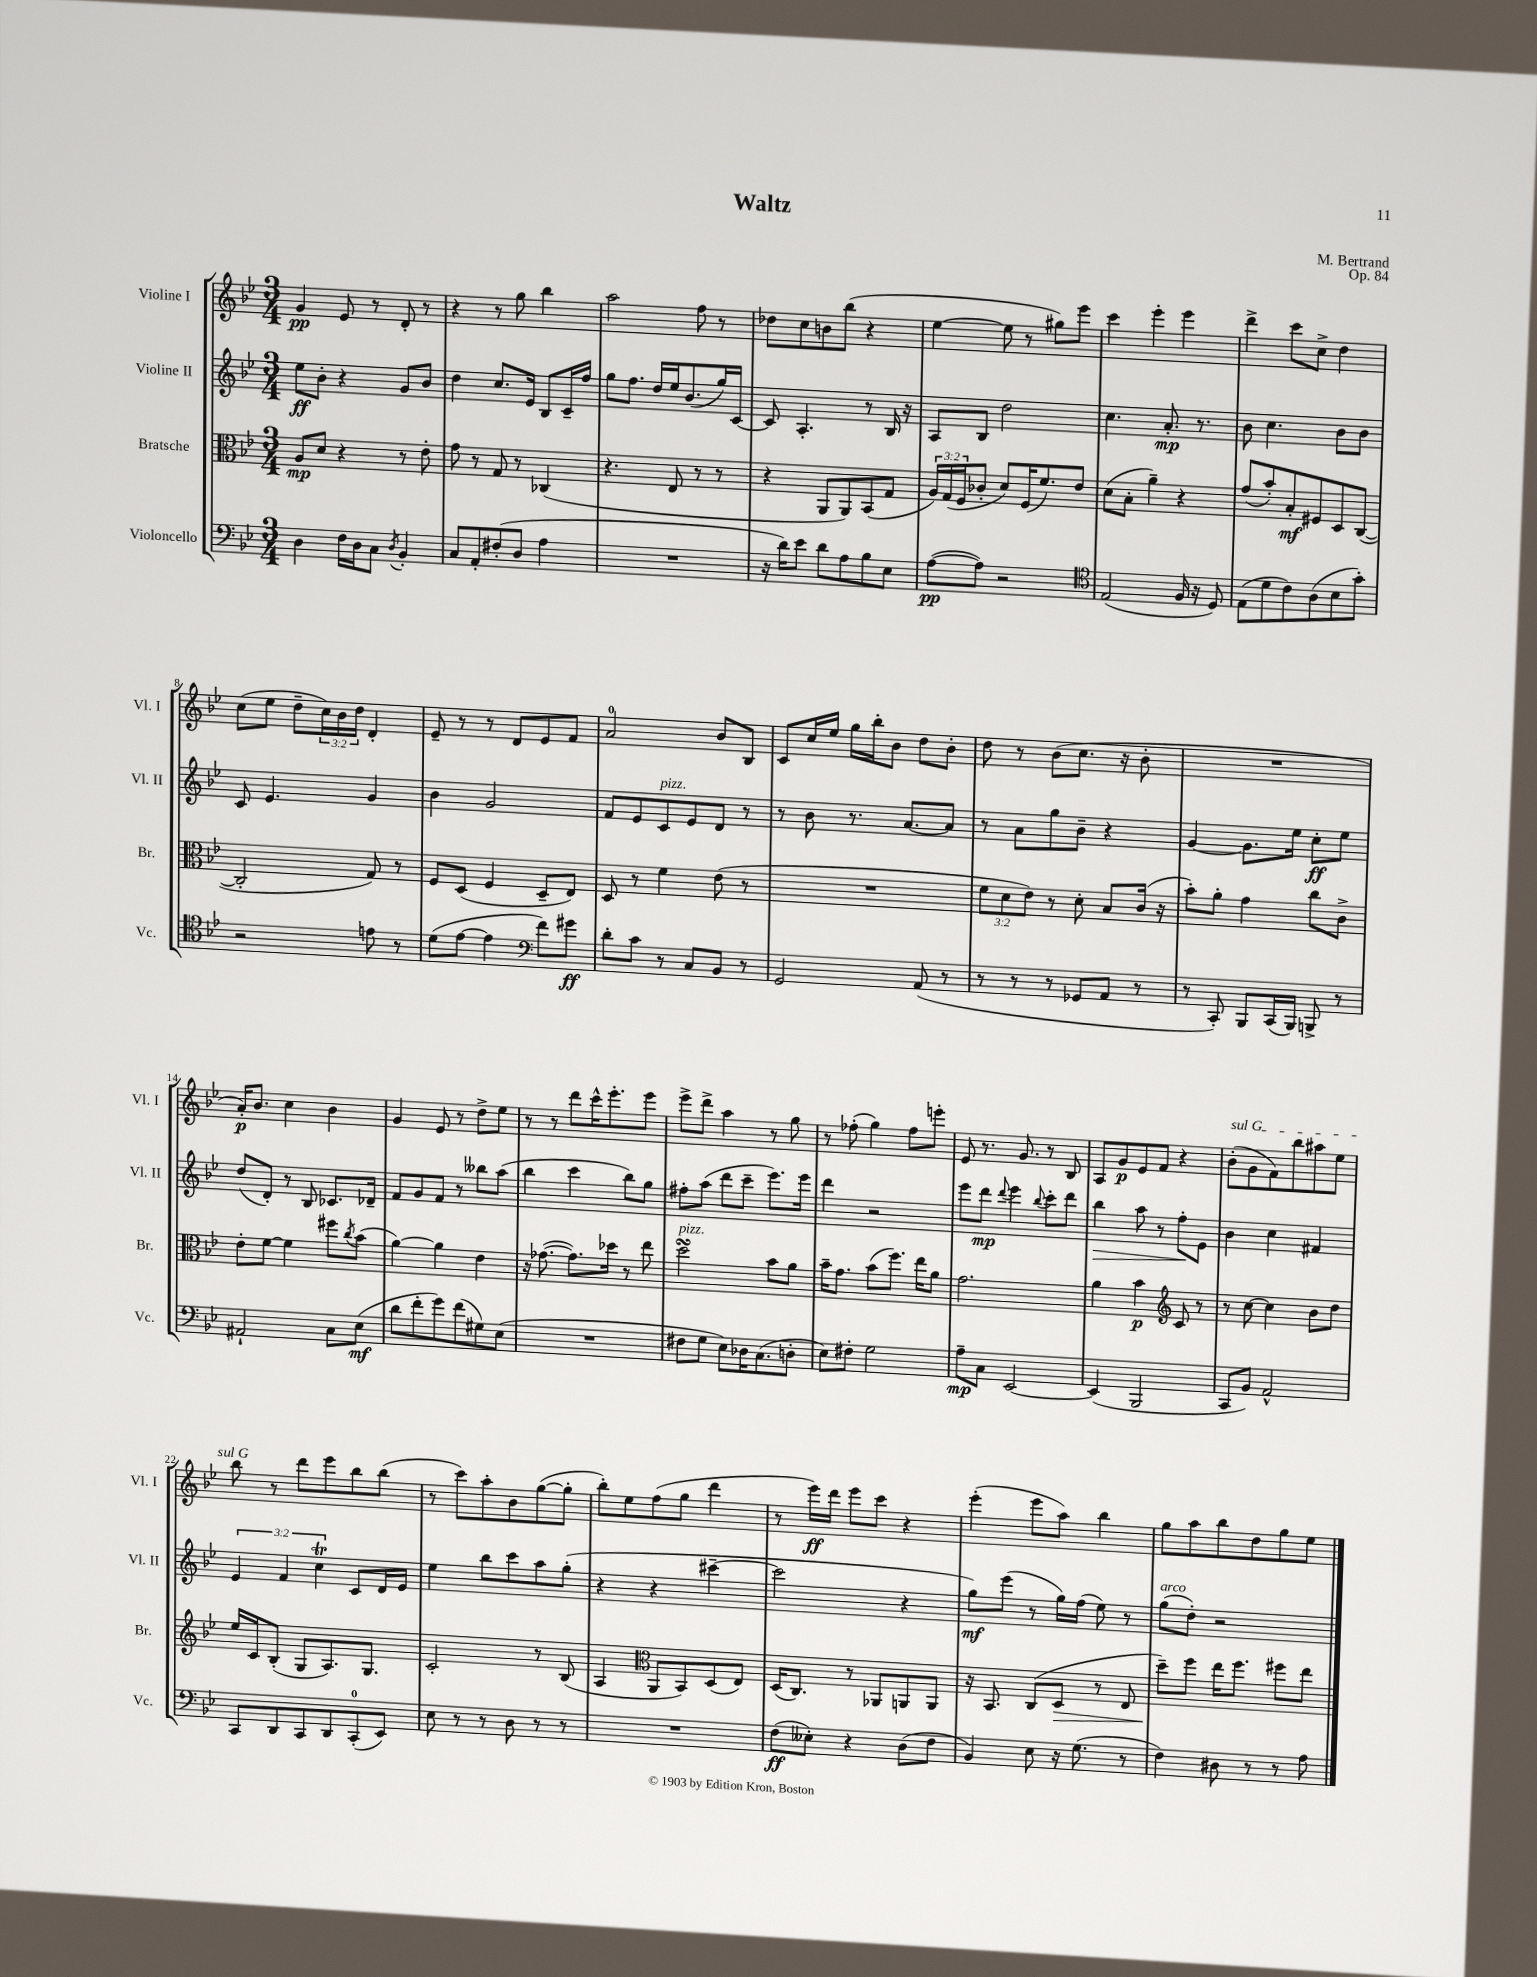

**kern	**kern	**kern	**kern
*staff4	*staff3	*staff2	*staff1
*clefF4	*clefC3	*clefG2	*clefG2
*k[b-e-]	*k[b-e-]	*k[b-e-]	*k[b-e-]
*M3/4	*M3/4	*M3/4	*M3/4
4D\	8A/L	8ee-\L	4g/
.	8d/J	8b-'\J	.
16F\LL	4r	4r	8e-/
16D\J	.	.	.
8C\J	.	.	8r
8qD/	.	.	.
4BB-'/	8r	8g/L	8d'/
.	8e-'\	8b-/J	8r
=	=	=	=
8C/L	8g\	4dd\	4r
8AA'/	8r	.	.
(8F#'/	8G/	8.cc/L	8r
8D/J	8r	.	8gg\
.	.	16e-/Jk	.
4A\	(4C-/	8B-/L	4bb-\
.	.	16c~/L	.
.	.	16ff/JJ	.
=	=	=	=
2.r	4.r	8gg\L	2aa\
.	.	8.ff\J	.
.	.	16dd/LL	.
.	8E-/	16ee-/J	.
.	.	(8.b-/	.
.	8r	.	8ff\
.	8r	16gg/L)	8r
.	.	[16c/JJ	.
=	=	=	=
16r	4r	8c/]	8dd-\L
16d\LK)	.	.	.
8e-\J	.	4.A'/	8cc\
8d\L	8AA/L	.	8b\
8A\	8AA/)	.	(8bb-\J
8B-\	(8BB-/	8r	4r
8E-\J	8G/J	16B-/	.
.	.	16r	.
=	=	=	=
([8A\L	24A/LL)	8A/L	[4ee-\
.	(24G/	.	.
.	24F/J	.	.
8A\]J)	8c-'/J	8B-/J	.
2r	8d/L)	2dd\	8ee-\]
.	(16F/K	.	8r
.	8.f/)	.	.
.	.	.	8gg#\L)
.	8e-/J	.	8eee-\J
=	=	=	=
*clefC4	*	*	*
(2E-/	(8d\L	4.cc\	4ccc\
.	8B-'\J	.	.
.	4a~\)	.	4eee-'\
.	.	8.a'/	.
16F/	4r	.	4eee-\
16r	.	8.r	.
8D/)	.	.	.
=	=	=	=
(8E-\L	(8g/L	8b-\	4ddd^\
8d\	8b-'/)	4.cc\	.
8c\)	8B-'/	.	8ccc\L
(8A\	8F#/	.	8cc^\J
8B-\	8D/	8b-\L	4dd\
8g'\J)	([8C/J	8b-\J	.
=	=	=	=
2r	2C'/]	8c/	(8cc\L
.	.	4.e-/	8ee-\J
.	.	.	8dd~\L
.	.	.	24cc\L)
.	.	.	24b-\
.	.	.	24dd\JJ
8e\	8G/)	4g/	4d'/
8r	8r	.	.
=	=	=	=
(8d\L	8F/L	4b-\	8e-~/
[8e-\J	(8D/J	.	8r
4e-\]	4F/	2g/	8r
.	.	.	8d/L
*clefF4	*	*	*
8f\L)	8D~/L	.	8e-/
8g#\J	8E-/J)	.	8f/J
=	=	=	=
8d'\L	8D/	8f/L	2a/
8c\J	8r	8e-/	.
8r	4f\	8c/	.
8C/L	.	8e-/	.
8BB-/J	(8e-\	8d/J	8b-/L
8r	8r	8r	8B-/J
=	=	=	=
2GG/	2.r	8r	8c/L
.	.	8b-\	16cc/L
.	.	.	16ee-/JJ
.	.	8.r	16gg\LL
.	.	.	16bb-'\J
.	.	.	8b-\J
.	.	[8.a/L	.
(8AA/	.	.	8dd\L
8r	.	8a/]J	8b-'\J
=	=	=	=
8r	12f\L	8r	8dd\
.	12d\	.	.
8r	.	8a\L	8r
.	12e-\J)	.	.
8r	8r	8gg\	(8b-\L
8GG-/L	8d'\	8b-~\J	8.cc\J
8AA/J	8B-/L	4r	.
.	.	.	16r
8r	(16c/Jk	.	8b-'\
.	16r	.	.
=	=	=	=
8r	8b-'\L)	[4g/	2.r
8CC'/)	8a'\J	.	.
8BBB-/L	4g\	8.g\]L	.
(16CC/L	.	.	.
16BBB-/JJ)	.	16ee-\Jk	.
8BBB^/	8cc\L	8cc'\L	.
8r	8c^\J	8ee-\J	.
=	=	=	=
2AA#`/	8e-'\L	(8dd/L	16a'/LK)
.	.	.	8.b-/J
.	[8f\J	8d'/J)	.
.	4f\]	8r	4cc\
.	.	8B-/	.
8C\L	8ff#\L	8.c-/L	4b-\
.	8qcc/	.	.
(8E-\J	(8b-\J	.	.
.	.	16d-~/Jk	.
=	=	=	=
8d\L	[4a\)	8f/L	4g/
8f'\	.	8g/	.
8g\)	4a\]	8f/J	8e-/
(8f\	.	8r	8r
8G#\)	4e-\	8bb--\L	8dd^\L
(8E-\J	.	(8aa\J	8ee-\J
=	=	=	=
2.r	16r	4bb-\	8r
.	([8.g-\	.	.
.	.	.	8r
.	8.g-\]L)	4ccc\	8ddd\L
.	.	.	16ccc^^\K
.	16dd-\Jk	.	8.eee-'\
.	8r	8bb-\L)	.
.	8ee-\	8gg\J	8eee-\J
=	=	=	=
8F#\L	2dd\	8ff#'\L	8eee-^\L
8G\J	.	(8aa\J	8ddd^\J
8E-\L)	.	8ddd\L	4aa\
16D-\K	.	8ccc~\J	.
(8.C\	.	.	.
.	8b-\L	8.eee-\L)	8r
8D'\J	8a\J	.	8gg\
.	.	16eee-\Jk	.
=	=	=	=
8E-\L)	16b-~\LK	4ddd\	8r
.	8.g\J	.	.
8F#'\J	.	.	(8ff-'\
2G\	(8b-\L	2r	4gg\)
.	8.ff\J)	.	.
.	.	.	8ff-\L
.	16ee-\LK	.	.
.	8a\J	.	8eee'\J
=	=	=	=
8A~\L	2.g\	8eee-\L	8e-/
8C\J	.	8ddd\J	8.r
.	.	8qqddd/	.
[2EE-/	.	4eee-\	.
.	.	.	8.g/
.	.	8qqbb-/	.
.	.	8ccc'\L	8r
.	.	8ddd\J	8B-/
=	=	=	=
(4EE-/]	4a\	4bb-\	8A/L
.	.	.	8g/
2BBB-/	4b-\	8aa\	8e-/
.	.	8r	8f/J
*	*clefG2	*	*
.	8c/	8ff'\L	4r
.	8r	8e-\J	.
=	=	=	=
8CC/L	8r	4b-\	(8b-'\L
8BB-/J)	[8cc\	.	8g\
2AA^^/	4cc\]	4cc\	8f\)
.	.	.	8bb-\
.	8b-\L	4f#/	8aa#\
.	8dd\J	.	8ee-\J
=	=	=	=
8CC/L	16ee-/LL	6e-/	8bb-\
.	16c/J	.	.
8DD/	(8B-'/J	.	8r
.	.	6f/	.
8CC/	8G/L	.	8ddd\L
.	.	6cc\	.
8DD/	8.A/)	.	8eee-\
(8CC'/	.	8c/L	8bb-\
.	8.G/J	.	.
8EE-/J)	.	16d/L	(8bb-\J
.	.	16e-/JJ	.
=	=	=	=
8E-\	2c'/	4ee-\	8r
8r	.	.	8ccc\L)
8r	.	8bb-\L	8aa'\
8D\	.	8ccc\	8b-\
8r	8r	8aa\	([8gg\
8r	(8B-/	(8gg'\J	8gg'\]J
=	=	=	=
2.r	4A/	4r	8bb-'\L)
.	.	.	8ee-\
*	*clefC3	*	*
.	8AA/L	4r	(8ff\
.	8BB-/)	.	8gg\J
.	(8D/	[4ccc#~\	4ddd\
.	8E-/J)	.	.
=	=	=	=
(8F\L	(16D/LK	2ccc#\]	8r
.	8.C/J)	.	.
8E--'\J)	.	.	16eee-\LL)
.	.	.	16ddd\JJ
4r	8r	.	8eee-\L
.	8AA-/L	.	8ccc\J
(8D\L	8AA/	4r	4r
8F\J	8AA/J	.	.
=	=	=	=
4BB-/)	16r	8gg\L)	(4eee-'\
.	8.BB-/	.	.
.	.	(8eee-\J	.
8E-\	(8C/L	8r	8eee-\L
16r	8D/J	16gg\LL)	8aa\J)
(8.G\	.	(16ff\JJ	.
.	8r	8ee-\)	4bb-\
8r	8E-/	8r	.
=	=	=	=
4F\)	8dd~\L)	(8gg\L	8gg\L
.	8ff\J	8dd'\J)	8aa\
8D#\	16ee-\LK	2r	8bb-\
.	8.ff\J	.	.
8r	.	.	8dd\
8r	8ff#\L	.	8gg\
8A\	8ee-\J	.	8ee-\J
==	==	==	==
*-	*-	*-	*-
